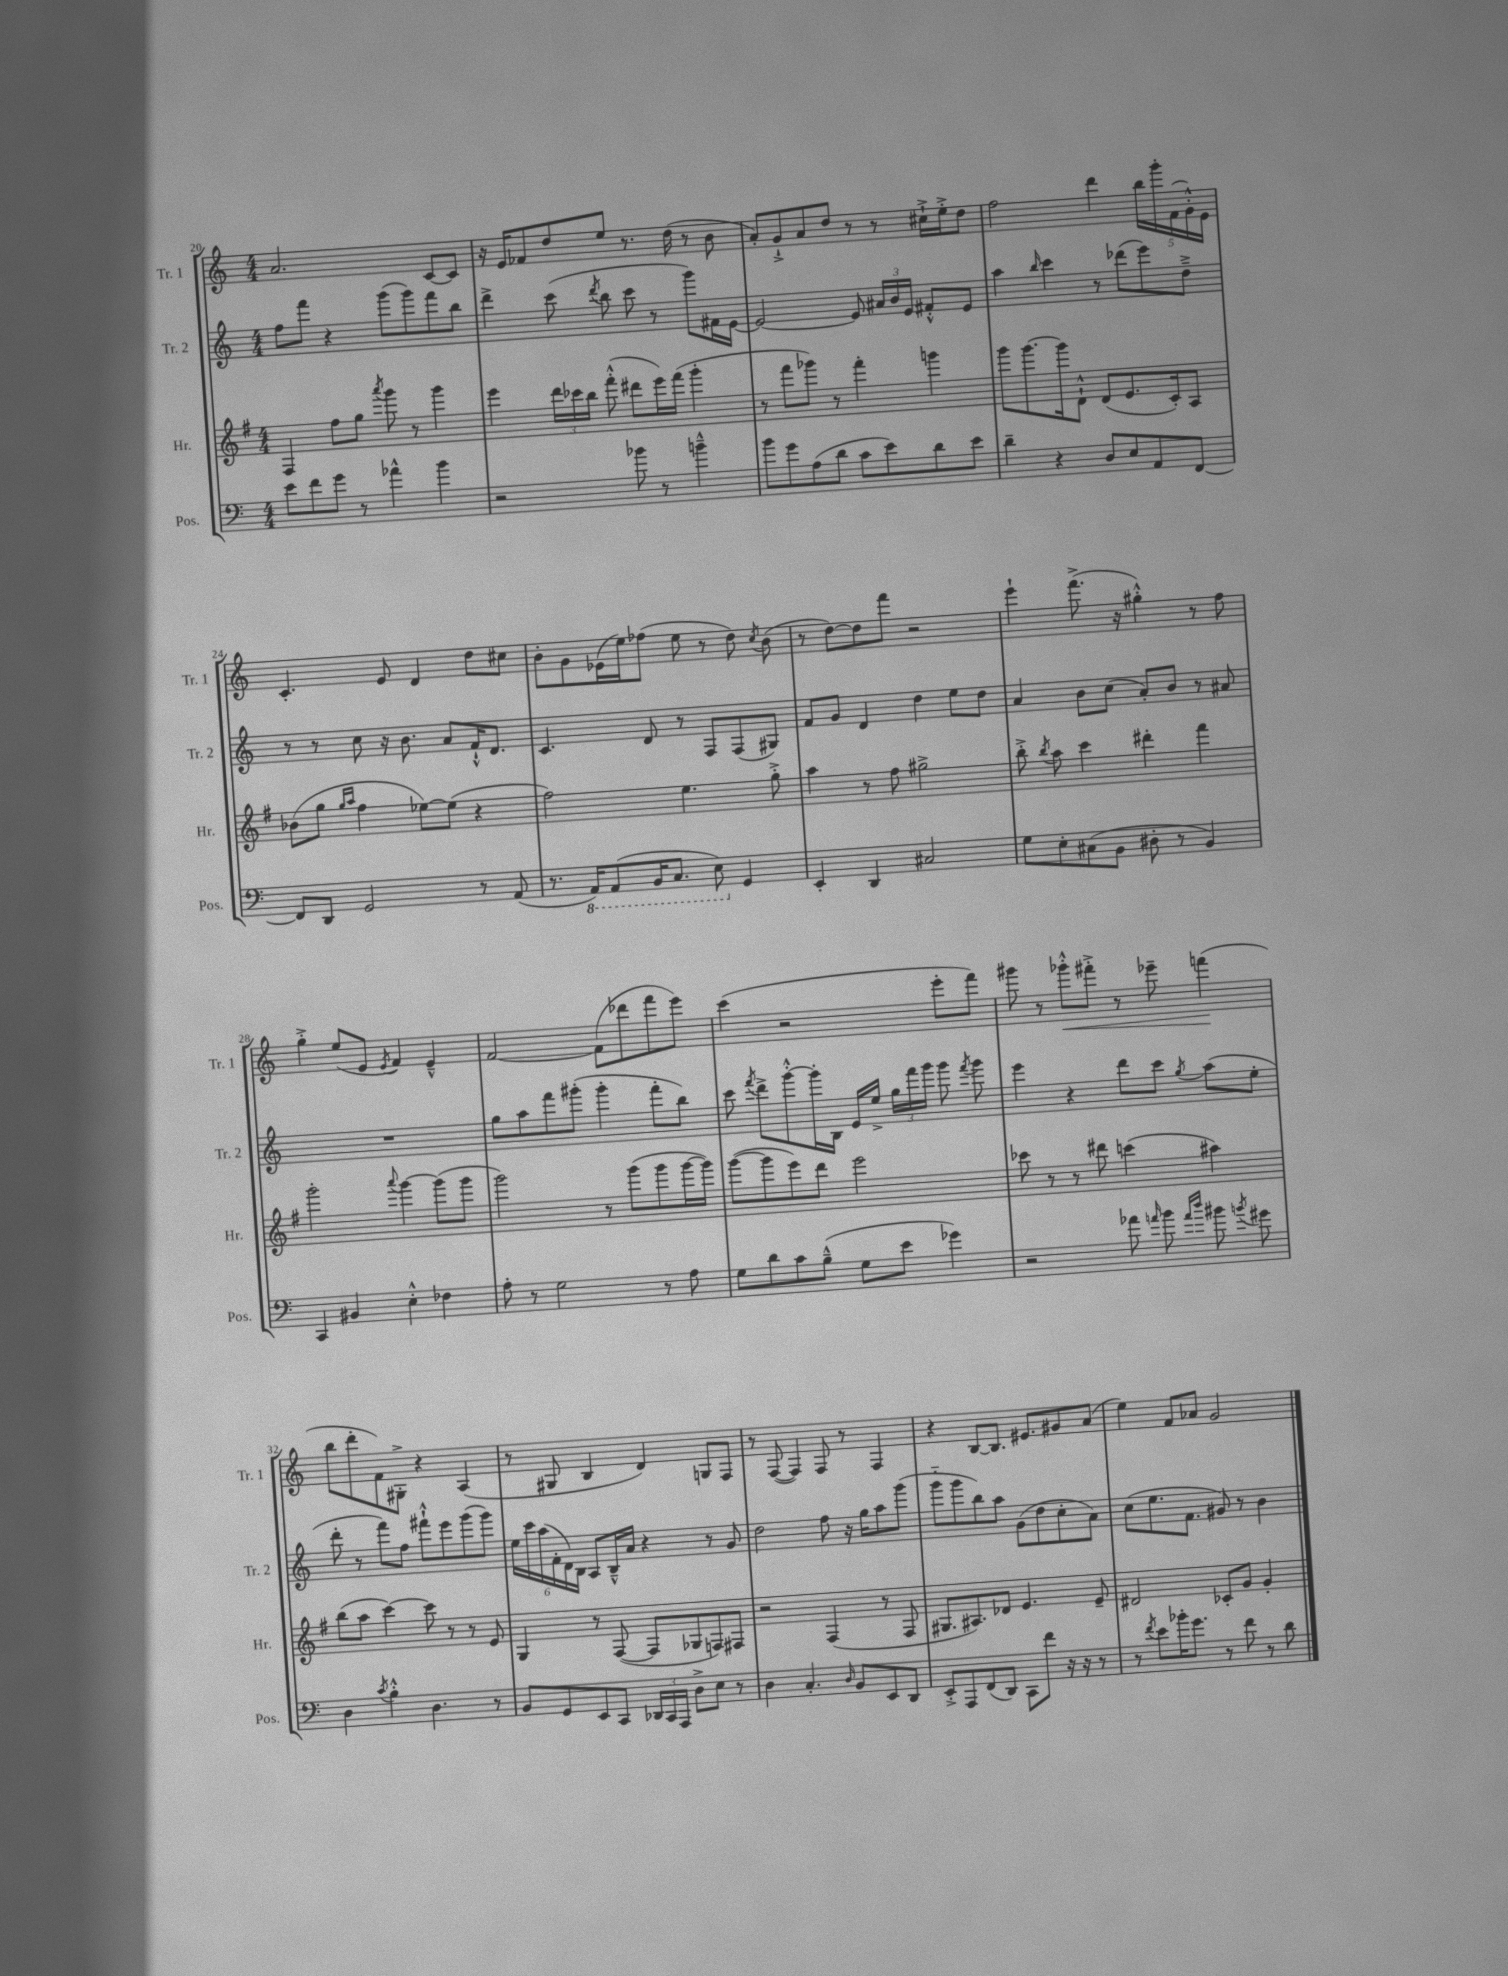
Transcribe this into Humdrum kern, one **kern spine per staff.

**kern	**kern	**kern	**kern
*staff4	*staff3	*staff2	*staff1
*clefF4	*clefG2	*clefG2	*clefG2
*k[]	*k[f#]	*k[]	*k[]
*M4/4	*M4/4	*M4/4	*M4/4
8e	4F#	8ff	2.a
8f	.	8fff	.
8g	8ff#	4r	.
8r	8gg	.	.
.	8qaaa	.	.
4a-^^	8ggg	(8ggg	.
.	8r	8ggg)	.
4b	4ggg	8fff	[8c
.	.	8bb	8c]
=	=	=	=
2r	4eee	4ddd^	16r
.	.	.	16e
.	.	.	8f-
.	24ddd	(8ccc	8dd
.	24ccc-	.	.
.	24bb	.	.
.	.	8qddd	.
.	(8fff#'^^	8bb	8ee
8b-	8ddd#	8ccc	8.r
8r	16eee)	8r	.
.	(16fff#	.	(16dd
4b~^^	4ggg'	8ggg)	8r
.	.	16f#	8b
.	.	[16e	.
=	=	=	=
8b	8r	2e_	8a')
8g	8fff#	.	8g`^
(8A	8ggg-)	.	8a
8d	8r	.	8dd
8c	4fff#'	8e]	8r
8e)	.	24a#	8r
.	.	24b	.
.	.	24e	.
8d	4ggg	8f#'^^	16cc#`^
.	.	.	16ee'^
8e	.	8e	8dd
=	=	=	=
4d~	8ggg	4aa	2ff
.	[8.ggg	.	.
.	.	16qqbb	.
4r	.	4ccc	.
.	16ggg]	.	.
.	8d`^^	.	.
8D	(8d	8r	4ddd
8E	8.e	(8ddd-	.
8AA	.	8eee)	20bb
.	.	.	20ggg'
.	16c')	.	.
.	.	.	(20f
[8FF	8A	8dd~^	.
.	.	.	20g'^^)
.	.	.	20e
=	=	=	=
8FF]	(8b-	8r	4.c'
8DD	8gg	8r	.
.	16qqgg	.	.
.	16qqaa	.	.
2GG	4ff#	8cc	.
.	.	16r	8e
.	.	8.b	.
.	[8ee-)	.	4d
.	(8ee-]	8a	.
8r	4r	16f`^^	8dd
.	.	8.d	.
(8AA	.	.	8cc#
=	=	=	=
8.r	2ff#)	4.c	8b'
.	.	.	8g
16AAA)	.	.	.
(8AAA	.	.	(16e-
.	.	.	16ee)
16BBB	.	8d	(8ff-
8.CC	.	.	.
.	4.ee	8r	8ee
8EE)	.	8F	8r
4GG	.	(8F	8dd)
.	.	.	8qcc
.	8gg'^	8G#)	(8b
=	=	=	=
4EE'	4aa	8f	8r
.	.	8g	[8dd)
4DD	8r	4d	8dd]
.	8ff#	.	8fff
2C#	2gg#^	4dd	2r
.	.	8ee	.
.	.	8dd	.
=	=	=	=
8G	8bb'^	4a	4eee`
.	8qbb	.	.
8E'	8aa	.	.
(8C#	4ccc	8b	(8.fff^
8BB	.	(8cc	.
.	.	.	16r
8D#'	4ddd#'	8a')	4gg#'^^)
8r	.	8b	.
4BB)	4fff#	8r	8r
.	.	8a#	8ff
=	=	=	=
4CC	2ggg'	1r	4gg'^
4BB#	.	.	(8ee
.	.	.	8e
.	8qqaaa	.	8qe
4E'^^	[4ggg	.	4f)
4F-	(8ggg]	.	4e~^^
.	8ggg	.	.
=	=	=	=
8A'	2ggg)	8gg	[2f
8r	.	8aa	.
2G	.	8fff	.
.	.	(8ggg#'	.
.	8r	4ggg#'	(8f]
.	(8ggg	.	8ddd-
8r	8ggg	8fff'	8fff
8A	[16ggg	8bb)	8eee)
.	16ggg])	.	.
=	=	=	=
8G	([8ggg	8ccc	(4ccc
.	.	8qfff	.
8d	8ggg]	8ddd^	.
8c	8eee)	[8ggg'^^	2r
(8B~^^	8ddd	16ggg']	.
.	.	16B	.
8G	2eee	16e	.
.	.	16ee^	.
8e	.	24gg	.
.	.	24fff	.
.	.	24ggg	.
4g-)	.	8ggg	8eee'
.	.	8qfff	.
.	.	8ggg	8fff)
=	=	=	=
2r	8ccc-	4eee	8ggg#
.	8r	.	8r
.	8r	4r	8ggg-'^^
.	8ddd#	.	8fff#'^
8a-	(4ccc	8ddd	8r
16qqa	.	.	.
8b	.	8ccc	8eee-~
16qqa	.	.	.
16qqdd	.	8qgg	.
8b#	4aa#)	(8aa	(4fff
8qb	.	.	.
8g#	.	8ee'	.
=	=	=	=
4D	(8bb	8ddd'	8bb
.	8aa	8r	8ddd'
8qc	.	.	.
4B'^^	[4ccc)	8fff)	8f)
.	.	8ff	8G#'^
4.D	8ccc]	8fff#`^^	4r
.	8r	8eee	.
.	8r	(8ggg	(4A
8r	8e	8ggg)	.
=	=	=	=
8BB	4G	24ee	8r
.	.	24ccc	.
.	.	(24aa	.
8GG	.	24f'	8G#
.	.	24d)	.
.	.	24B	.
8EE	8r	8A	4B
8CC	([8F#	16B~^^	.
.	.	16a	.
24DD-	8F#]	4r	4d)
24CC	.	.	.
24AAA	.	.	.
8D^	8G-	.	.
8E	8F)	8r	8G
8r	8F#	8g	8F
=	=	=	=
4D	2r	2dd	8r
.	.	.	([8F
4.C'	.	.	4F])
.	(4F#	8ff	8F
16qqD	.	.	.
8BB	.	16r	8r
.	.	16gg	.
8EE	8r	8aa	4F
8DD	8F#	(8ggg	.
=	=	=	=
8EE'^	8.G#	8ggg'~	4r
8AAA	.	8ggg	.
.	8.A#)	.	.
(8FF	.	8bb)	[8B
8DD)	8d-	8aa	8.B]
8CC	4.e	(8g	.
.	.	.	8.e#
8f	.	8dd	.
16r	.	8cc'	8g#
16r	.	.	.
8r	8e~	8a)	(8a
=	=	=	=
8r	2d#	(8cc	4ee)
8qf	.	.	.
8e	.	8.ee	.
16b-'	.	.	8f
8.g	.	8.f	.
.	.	.	8a-
8r	8c-'	8g#)	2g
8f	8g	8r	.
8r	4g'	4b	.
8d	.	.	.
==	==	==	==
*-	*-	*-	*-
